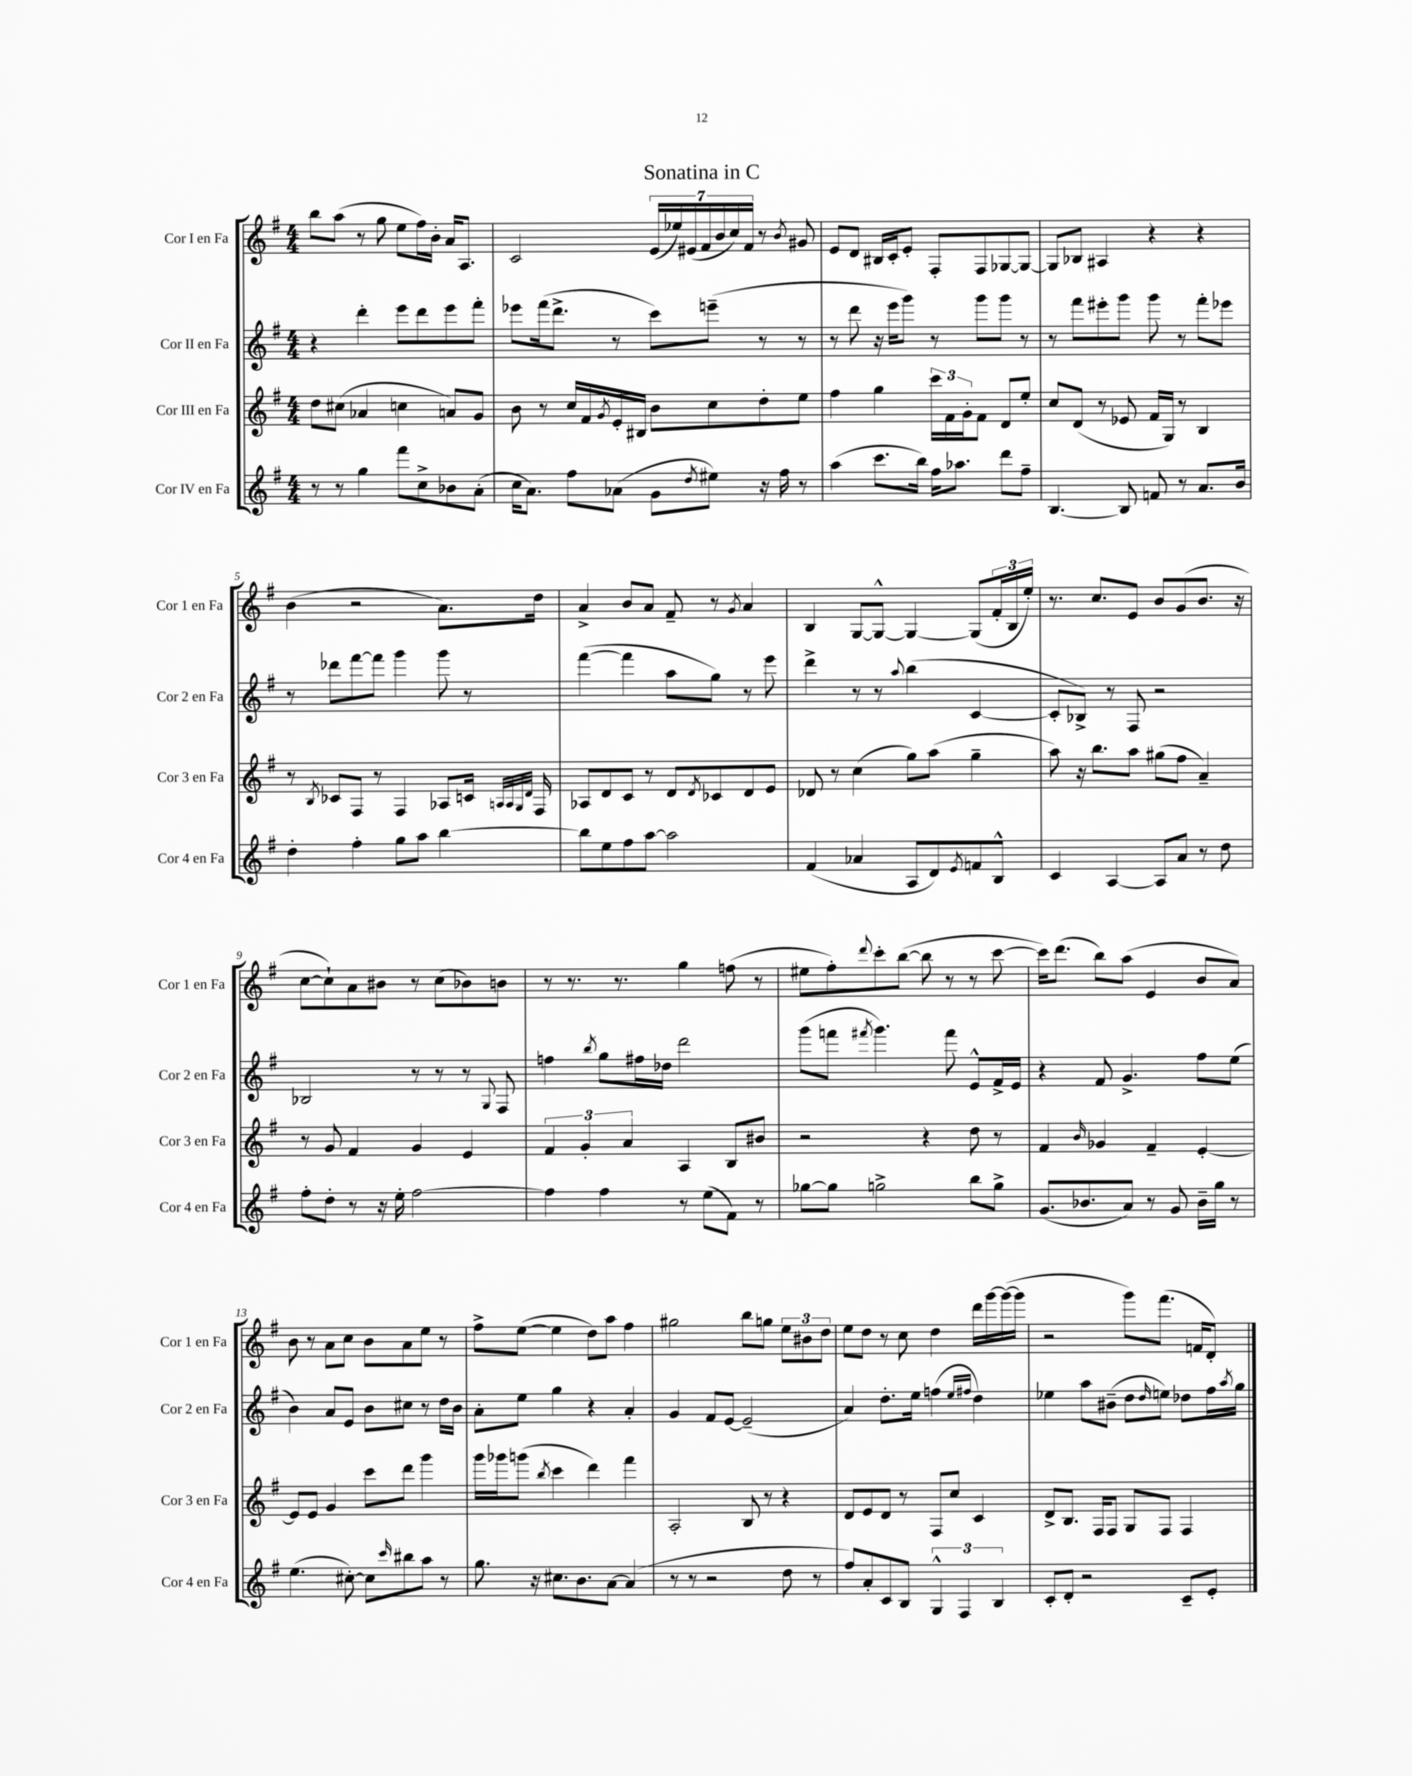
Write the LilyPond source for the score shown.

\header { title = "Sonatina in C" }
<<
\new StaffGroup <<
\new Staff = "s0" \with { instrumentName = "Cor I en Fa" shortInstrumentName = "Cor 1 en Fa" } {
    \clef treble \key g \major \numericTimeSignature \time 4/4
    b''8 a''8( r8 g''8 e''8 fis''16) b'16-. a'16 a8. |
    c'2 \tuplet 7/4 { e'16( ees''16) eis'16( fis'16 b'16 c''16) fis'16 } r8 \acciaccatura { b'8 } gis'8 |
    e'8 d'8 bis16 c'16-. e'8-. fis8-. fis8 ges8~ ges8~ |
    ges8 bes8 ais4 r4 r4 |
    b'4( r2 a'8.) d''16 |
    a'4-> b'8 a'8 fis'8-- r8 \acciaccatura { g'8 } a'4 |
    b4 g8~ g8~-^ g4~ g8( \tuplet 3/2 { fis'16-. b16 e''16-.) } |
    r8. c''8. e'8 b'8 g'8( b'8. r16 |
    c''8~ c''8-!) a'8 bis'8 r8 c''8( bes'8) b'8 |
    r8 r8. r8. g''4 f''8( r8 |
    eis''8 fis''8-.) \appoggiatura { d'''8 } c'''8-. b''8~( b''8 r8 r8 c'''8~ |
    c'''16) d'''8.( b''8) a''8( e'4 b'8 a'8) |
    b'8 r8 a'8 c''8 b'8 a'8 e''8 r8 |
    fis''8-> e''8~( e''4 d''8) a''8 fis''4 |
    gis''2 b''8 g''8 \tuplet 3/2 { e''8 bis'8 d''8 } |
    e''8 d''8 r8 c''8 d''4 d'''16 g'''16~ g'''16~( g'''16 |
    r2 g'''8) fis'''8.( f'16 d'8-.) \bar "|." |
}
\new Staff = "s1" \with { instrumentName = "Cor II en Fa" shortInstrumentName = "Cor 2 en Fa" } {
    \clef treble \key g \major \numericTimeSignature \time 4/4
    r4 d'''4-. e'''8 d'''8 e'''8 fis'''8-. |
    ees'''8 fis'''16( d'''8.-> r8 c'''8) e'''8--( r8 r8 |
    r8 d'''8 r16 e'''16 g'''8) r8 g'''8 g'''8 r8 |
    r8 fis'''8 eis'''8-. g'''8 g'''8 r8 fis'''8-. ees'''8 |
    r8 des'''8 fis'''8~ fis'''8 g'''4 g'''8 r8 |
    fis'''4~( fis'''4 a''8 g''8) r8 e'''8 |
    d'''4-> r8 r8 \appoggiatura { a''8 } b''4( c'4~ |
    c'8-. bes8->) r8 fis8 r2 |
    bes2 r8 r8 r8 \appoggiatura { g8 } fis8 |
    f''4 \acciaccatura { b''8 } g''8 fis''16 des''16 d'''2 |
    g'''8( f'''8 \acciaccatura { fis'''8 } g'''4.) fis'''8 e'8-^ fis'16-> e'16 |
    r4 fis'8 g'4.-> fis''8 e''8( |
    b'4) a'8 e'8 b'8 cis''8 r8 d''16 b'16 |
    a'8-. e''8 g''4 r4 a'4-. |
    g'4 fis'8 e'8~ e'2--( |
    a'4) d''8.-. e''16 f''4( \grace { e''16 fis''16 } d''4) |
    ees''4 a''8 bis'8--( d''8 \grace { d''16 } e''8) des''8 fis''16 \acciaccatura { a''8 } g''16 \bar "|." |
}
\new Staff = "s2" \with { instrumentName = "Cor III en Fa" shortInstrumentName = "Cor 3 en Fa" } {
    \clef treble \key g \major \numericTimeSignature \time 4/4
    d''8 cis''8( aes'4 c''4 a'8) g'8 |
    b'8 r8 c''16 fis'16 \acciaccatura { g'8 } e'16-. bis16 b'8 c''8 d''8-. e''8 |
    fis''4 g''4 \tuplet 3/2 { c'''16 fis'16 g'16-. } fis'8 d'8 e''8-. |
    c''8 d'8( r8 ees'8 fis'16 g16) r8 b4 |
    r8 \acciaccatura { b8 } ces'8 fis8 r8 fis4 aes8 c'16 \grace { a32 a32 g32 d'32 } fis16 |
    aes8 d'8 c'8 r8 d'8 \acciaccatura { d'8 } ces'8 d'8 e'8 |
    des'8 r8 c''4( g''8) a''8( g''4-- |
    a''8) r16 b''8. a''8 gis''8( fis''8 a'4--) |
    r8 g'8 fis'4 g'4 e'4 |
    \tuplet 3/2 { fis'4 g'4-. a'4 } a4 b8 bis'8 |
    r2 r4 d''8 r8 |
    fis'4 \grace { b'16 } ges'4 fis'4-- e'4~-. |
    e'8 e'8 g'4 c'''8 d'''8 g'''4 |
    g'''16 ges'''16 g'''8( \acciaccatura { b''8 } c'''4 d'''4) fis'''4 |
    a2-. b8 r8 r4 |
    d'8 e'8 d'8 r8 fis8 c''8 c'4 |
    d'8-> b8. fis16 fis8 g8 fis8 fis4 \bar "|." |
}
\new Staff = "s3" \with { instrumentName = "Cor IV en Fa" shortInstrumentName = "Cor 4 en Fa" } {
    \clef treble \key g \major \numericTimeSignature \time 4/4
    r8 r8 g''4 fis'''8 c''8-> bes'8 a'8-.( |
    c''16 a'8.) fis''8 aes'8( g'8 \acciaccatura { d''8 } eis''8) r16 fis''16 r8 |
    a''4( c'''8. b''16) fis''16 aes''8. d'''8 fis''8-- |
    b4.~ b8 f'8 r8 a'8. b'16 |
    d''4-. fis''4-. g''8 a''8 b''4~ |
    b''8 e''8 fis''8 a''8~ a''2 |
    fis'4( aes'4 a8 d'8) \acciaccatura { e'8 } f'8 b8-^ |
    c'4 a4~ a8 a'8 r8 d''8 |
    fis''8-. d''8-. r8 r16 e''16-. fis''2~ |
    fis''4 fis''4 r8 e''8( fis'8) r8 |
    ges''8~ ges''8 g''2-> b''8 g''8-> |
    g'8.( bes'8. a'8) r8 g'8 bes'16-- g''16 r8 |
    e''4.( cis''8~-.) cis''8 \grace { c'''16 } bis''8 a''8 r8 |
    g''8. r16 cis''8. b'8. a'8~ a'4( |
    r8 r8 r2 d''8 r8 |
    fis''8) a'8-. c'8 b8 \tuplet 3/2 { g4-^ fis4 b4 } |
    c'8-. d'8-. r2 c'8-- e'8-. \bar "|." |
}
>>
>>
